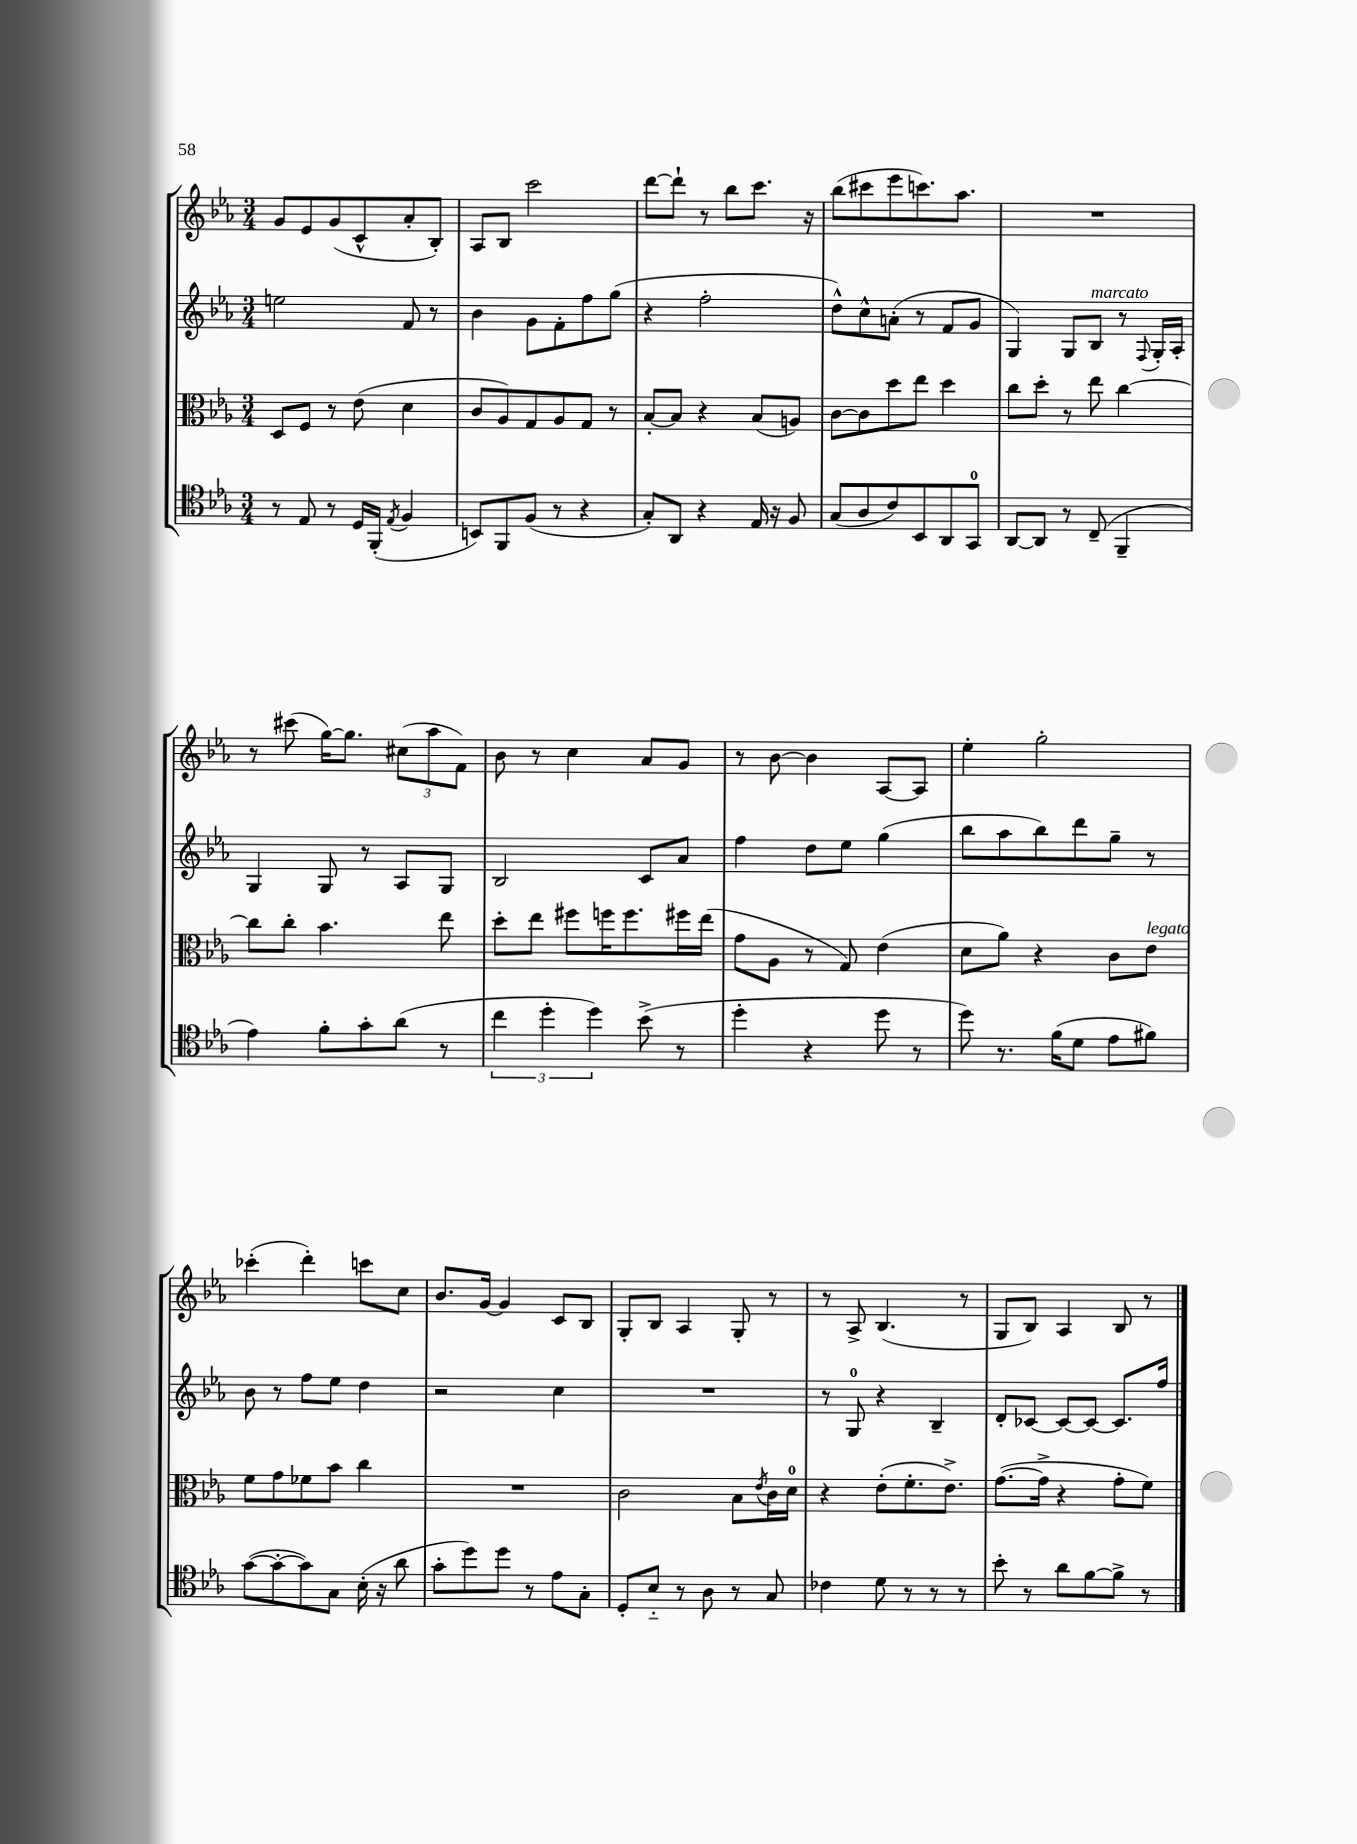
<<
\new StaffGroup <<
\new Staff = "s0" {
    \clef treble \key ees \major \numericTimeSignature \time 3/4
    g'8 ees'8 g'8( c'8-^ aes'8-. bes8-.) |
    aes8 bes8 c'''2 |
    d'''8~ d'''8-! r8 bes''8 c'''8. r16 |
    bes''8( cis'''8 ees'''8 c'''8.) aes''8. |
    R2. |
    r8 cis'''8( g''16~) g''8. \tuplet 3/2 { cis''8( aes''8 f'8) } |
    bes'8 r8 c''4 aes'8 g'8 |
    r8 bes'8~ bes'4 aes8~ aes8 |
    ees''4-. g''2-. |
    ces'''4-.( d'''4-.) c'''8 c''8 |
    bes'8. g'16~ g'4 c'8 bes8 |
    g8-. bes8 aes4 g8-. r8 |
    r8 aes8-> bes4.( r8 |
    g8 bes8) aes4 bes8 r8 \bar "|." |
}
\new Staff = "s1" {
    \clef treble \key ees \major \numericTimeSignature \time 3/4
    e''2 f'8 r8 |
    bes'4 g'8 f'8-. f''8 g''8( |
    r4 f''2-. |
    d''8-^) c''8-^ a'8-.( r8 f'8 g'8 |
    g4) g8 bes8^\markup { \italic "marcato" } r8 \appoggiatura { f8 } g16-. aes16-. |
    g4 g8 r8 aes8 g8 |
    bes2 c'8 aes'8 |
    f''4 d''8 ees''8 g''4( |
    bes''8 aes''8 bes''8) d'''8 g''8-- r8 |
    bes'8 r8 f''8 ees''8 d''4 |
    r2 c''4 |
    R2. |
    r8 g8-0 r4 bes4-- |
    d'8-. ces'8~ ces'8~ ces'8~ ces'8. f''16 \bar "|." |
}
\new Staff = "s2" {
    \clef alto \key ees \major \numericTimeSignature \time 3/4
    d8 f8 r8 ees'8( d'4 |
    c'8 aes8) g8 aes8 g8 r8 |
    bes8~-. bes8 r4 bes8( a8) |
    c'8~ c'8 d''8 ees''8 d''4 |
    c''8 d''8-. r8 ees''8 c''4~ |
    c''8 c''8-. bes'4. ees''8 |
    d''8-. ees''8 fis''8 f''16 f''8. fis''16 ees''16( |
    g'8 aes8 r8 g8) ees'4( |
    d'8 aes'8) r4 c'8 ees'8^\markup { \italic "legato" } |
    f'8 g'8 fes'8 bes'8 c''4 |
    R2. |
    c'2 bes8 \acciaccatura { ees'8 } c'16 d'16-0 |
    r4 ees'8-.( f'8.-. ees'8.->) |
    g'8.~( g'16-> r4 g'8-. f'8) \bar "|." |
}
\new Staff = "s3" {
    \clef tenor \key ees \major \numericTimeSignature \time 3/4
    r8 ees8 r8 d16 f,16-.( \acciaccatura { ees8 } f4 |
    b,8) f,8 f8( r8 r4 |
    g8-.) aes,8 r4 ees16 r16 f8 |
    g8( aes8 c'8) bes,8 aes,8 g,8-0 |
    aes,8~ aes,8 r8 c8--( f,4-- |
    ees'4) f'8-. g'8-. aes'8( r8 |
    \tuplet 3/2 { c''4 d''4-. d''4) } bes'8->( r8 |
    d''4-. r4 d''8 r8 |
    d''8) r8. f'16( d'8 ees'8 fis'8) |
    g'8~( g'8~-. g'8) g8 bes16-.( r16 aes'8 |
    g'8-. d''8) d''8 r8 ees'8 g8-. |
    d8-. bes8-_ r8 aes8 r8 g8 |
    ces'4 d'8 r8 r8 r8 |
    bes'8-. r8 aes'8 f'8~ f'8-> r8 \bar "|." |
}
>>
>>
\layout { \context { \Score \remove "Bar_number_engraver" } }
